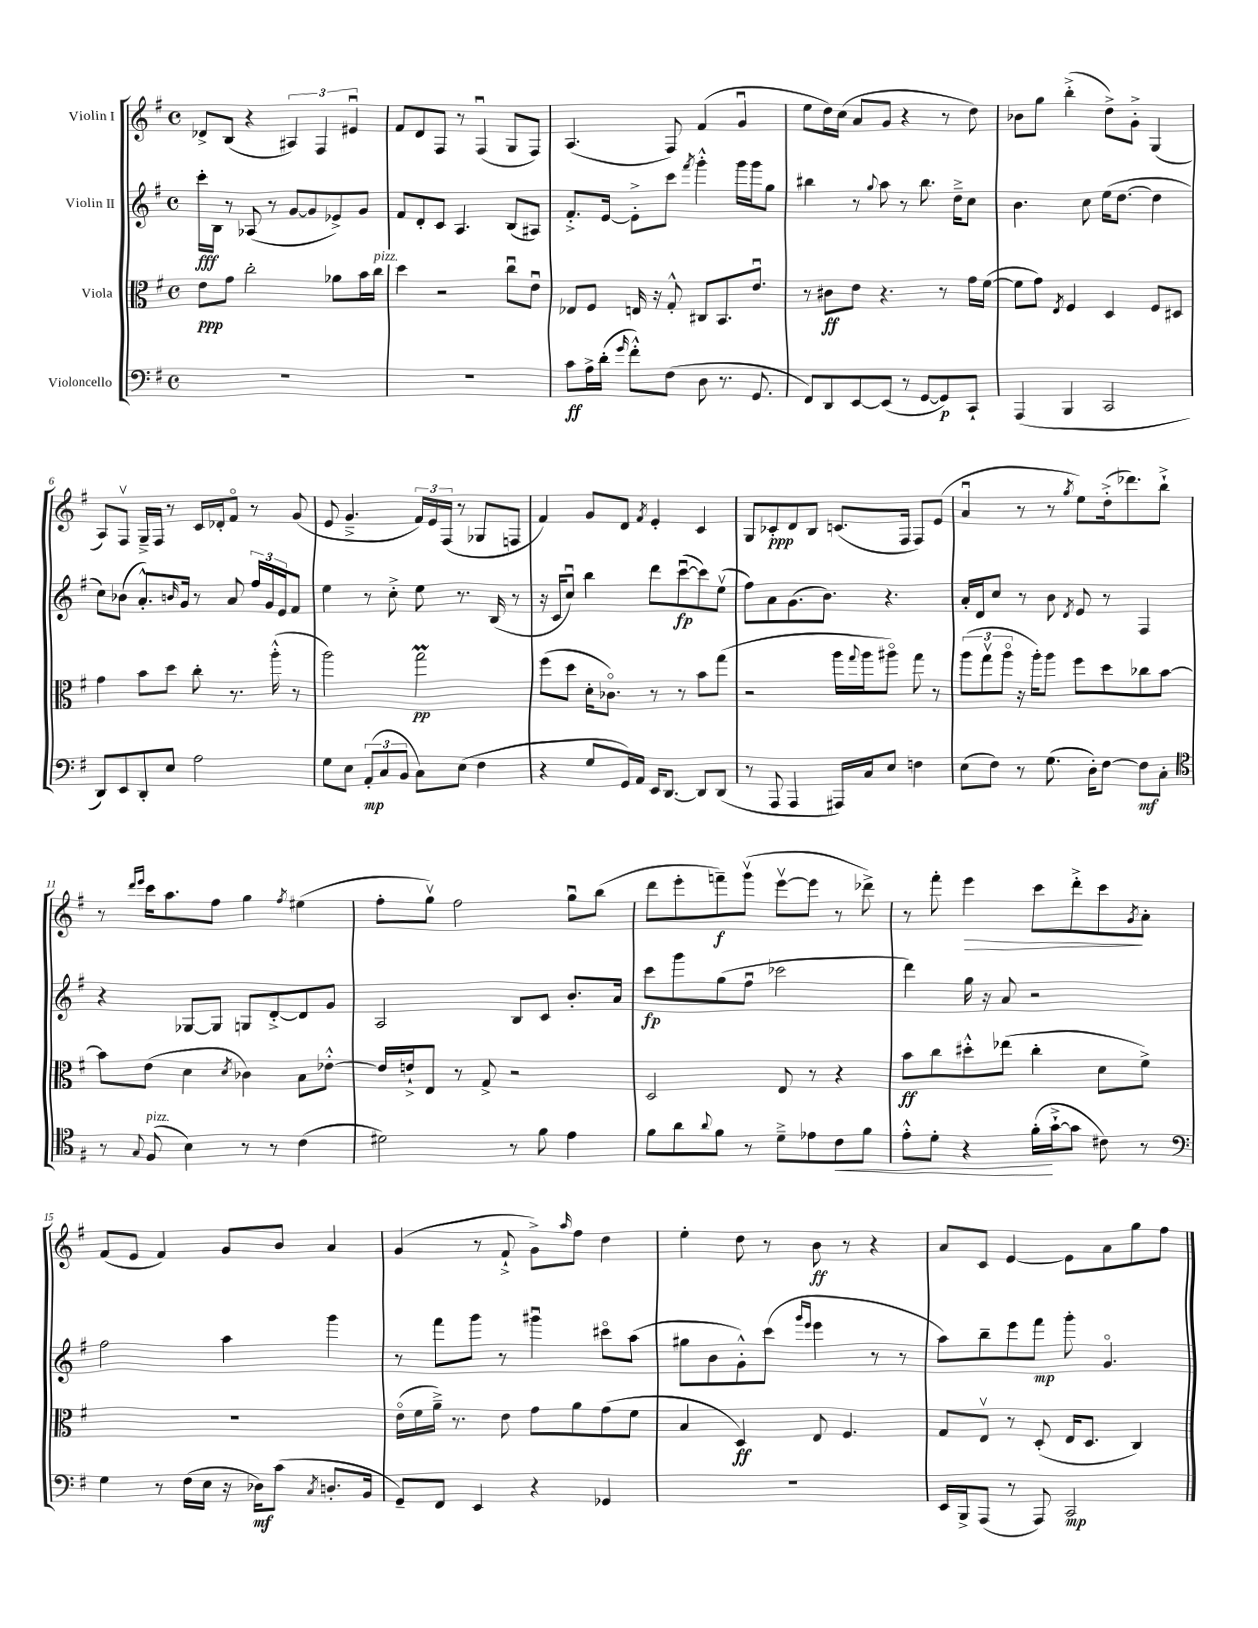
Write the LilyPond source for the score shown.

<<
\new StaffGroup <<
\new Staff = "s0" \with { instrumentName = "Violin I" } {
    \clef treble \key g \major \defaultTimeSignature \time 4/4
    des'8-> b8( r4 \tuplet 3/2 { ais4) fis4 eis'4\downbow } |
    fis'8 d'8 fis8 r8 fis4\downbow( g8 fis8) |
    a4.( fis8) fis'4( g'4\downbow |
    e''8 d''16) c''16( a'8 g'8 r4 r8 d''8) |
    bes'8 g''8 b''4-.->( d''8->) g'8-.-> g4( |
    a8) fis8\upbow g16---> fis16 r8 c'16 des'16-. fis'8\flageolet r8 g'8( |
    e'8 g'4.---> \tuplet 3/2 { fis'16) e'16 fis16( } r8 ges8 f8 |
    fis'4) g'8 d'8 \acciaccatura { fis'8 } e'4-. c'4 |
    g8 ces'8-.\ppp d'8 b8 c'8.( fis16 fis8) e'8( |
    a'4\downbow r8 r8 \acciaccatura { g''8 } e''8) d''16-.->( des'''8.) b''8-!-> |
    r8 \grace { d'''16 e'''16 } c'''16 a''8. fis''8 g''4 \acciaccatura { fis''8 } eis''4( |
    fis''8-. g''8\upbow) fis''2 g''8\downbow b''8( |
    d'''8 e'''8-. f'''8--\f) g'''8\upbow( e'''8~\upbow e'''8 r8 des'''8->) |
    r8 fis'''8-. e'''4\> c'''8 d'''8-.-> c'''8\! \acciaccatura { g'8 } a'8-. |
    fis'8( e'8 fis'4) g'8 b'8 a'4 |
    g'4( r8 fis'8-!-> g'8->) \grace { a''16 } fis''8 d''4 |
    e''4-. d''8 r8 b'8\ff r8 r4 |
    a'8 c'8 e'4~ e'8 a'8 g''8 fis''8 \bar "|." |
}
\new Staff = "s1" \with { instrumentName = "Violin II" } {
    \clef treble \key g \major \defaultTimeSignature \time 4/4
    c'''16-.\fff b16 r8 aes8( r8 g'8~ g'8 ees'8->) g'8 |
    fis'8 d'8-. c'8 a4. b8( ais8) |
    fis'8.-.-> e'16~ e'8-.-> c'''8 \acciaccatura { fis'''8 } g'''4-.-^ g'''16 g'''16 g''8 |
    bis''4 r8 \appoggiatura { g''8 } a''8 r8 bis''8. d''16---> c''8 |
    b'4. c''8 e''16( d''8.~ d''4 |
    c''8) bes'8( a'8.-.-^) \grace { b'16 } g'16 r8 a'8 \tuplet 3/2 { fis''16 g'16 e'16 } fis'8 |
    e''4 r8 c''8-.-> e''8 r8. b16( r8 |
    r16 c'16 c''8\downbow) b''4 d'''8 c'''8~\downbow\fp( c'''8) e''8\upbow( |
    fis''8) a'8 g'8.( b'8.) r4. |
    a'16-. d'16 c''8 r8 b'8 \acciaccatura { d'8 } e'8 r8 fis4 |
    r4 ges8~ ges8 g8 d'8~-.-> d'8 g'8 |
    a2 b8 c'8 b'8.-. a'16 |
    c'''8\fp g'''8 g''8( fis''8\downbow ces'''2 |
    d'''4) g''16 r16 a'8 r2 |
    fis''2 a''4 g'''4 |
    r8 fis'''8 g'''8 r8 gis'''4\downbow cis'''8\flageolet a''8( |
    gis''8 b'8 g'8-.-^) c'''8( \grace { g'''16 e'''16 } e'''4 r8 r8 |
    a''8) b''8-- e'''8 fis'''8\mp g'''8-. g'4.\flageolet \bar "|." |
}
\new Staff = "s2" \with { instrumentName = "Viola" } {
    \clef alto \key g \major \defaultTimeSignature \time 4/4
    e'8\ppp g'8 c''2-. aes'8 b'16 c''16^\markup { \italic "pizz." } |
    d''4 r2 c''8\downbow e'8\downbow |
    ees8 fis8 e16 r16 g8-.-^ cis8 b,8. e'8.\downbow |
    r8 cis'8\ff e'8 r4. r8 g'16 fis'16~( |
    fis'8 g'8) \acciaccatura { e8 } fis4 d4 fis8 dis8 |
    g'4 b'8 d''8 c''8-. r8. a''16-.-^( r8 |
    a''2) g''2\prall\pp |
    fis''8( d''8 d'16-. ces'8.\flageolet) r8 r8 b'8 g''8( |
    r2 a''16 \appoggiatura { g''8 } a''16 ais''8\flageolet) g''8 r8 |
    \tuplet 3/2 { a''8( g''8\upbow a''8\flageolet } r16 a''16-.) a''8 fis''8 d''8 ces''8 b'8~ |
    b'8 e'8( d'4 \acciaccatura { d'8 } ces'4) b8 ees'8~-.-^ |
    ees'16 e'16-!-> e8 r8 g8-> r2 |
    d2 e8 r8 r4 |
    b'8\ff c''8 dis''8-.-^ ees''8( c''4-. d'8 fis'8->) |
    R1 |
    e'16\flageolet( fis'16 a'16--->) r8. e'8 g'8 a'8 g'8( fis'8 |
    b4 d4\ff) e8 fis4. |
    g8 e8\upbow r8 d8-.( e16 d8. c4) \bar "|." |
}
\new Staff = "s3" \with { instrumentName = "Violoncello" } {
    \clef bass \key g \major \defaultTimeSignature \time 4/4
    R1 |
    R1 |
    c'8\ff a16-> d'16-.( \grace { g'16 } fis'8-.-^) fis8( d8 r8. g,8. |
    fis,8) d,8 e,8~ e,8( r8 g,8~ g,8\p) c,8-! |
    a,,4( b,,4 c,2 |
    d,8) e,8 d,8-. e8 a2 |
    g8 e8 \tuplet 3/2 { a,8-.\mp( c8 b,8 } c8) e8( fis4 |
    r4 g8 g,16) a,16 e,16 d,8.~ d,8 d,8( |
    r8 a,,8 a,,4 ais,,16) c16 e8 f4 |
    e8( fis8) r8 g8.( d16-.) fis8~ fis8\mf c8-. |
    \clef tenor r8 \appoggiatura { g8 } fis8^\markup { \italic "pizz." }( b4) r8 r8 c'4( |
    dis'2) r8 fis'8 e'4 |
    fis'8 a'8 \appoggiatura { a'8 } fis'8 r8 d'8---> ees'8 c'8\< fis'8 |
    e'8-.-^ d'8-. r4 fis'16-.\!( g'16~-!-> g'8 cis'8) r8 |
    \clef bass g4 r8 fis16( e16 r16 des16\mf) c'8( \acciaccatura { c8 } d8.-. b,16 |
    g,8--) fis,8 e,4 r4 ges,4 |
    R1 |
    e,16 b,,16-> a,,8( r8 a,,8) c,2\mp \bar "|." |
}
>>
>>
